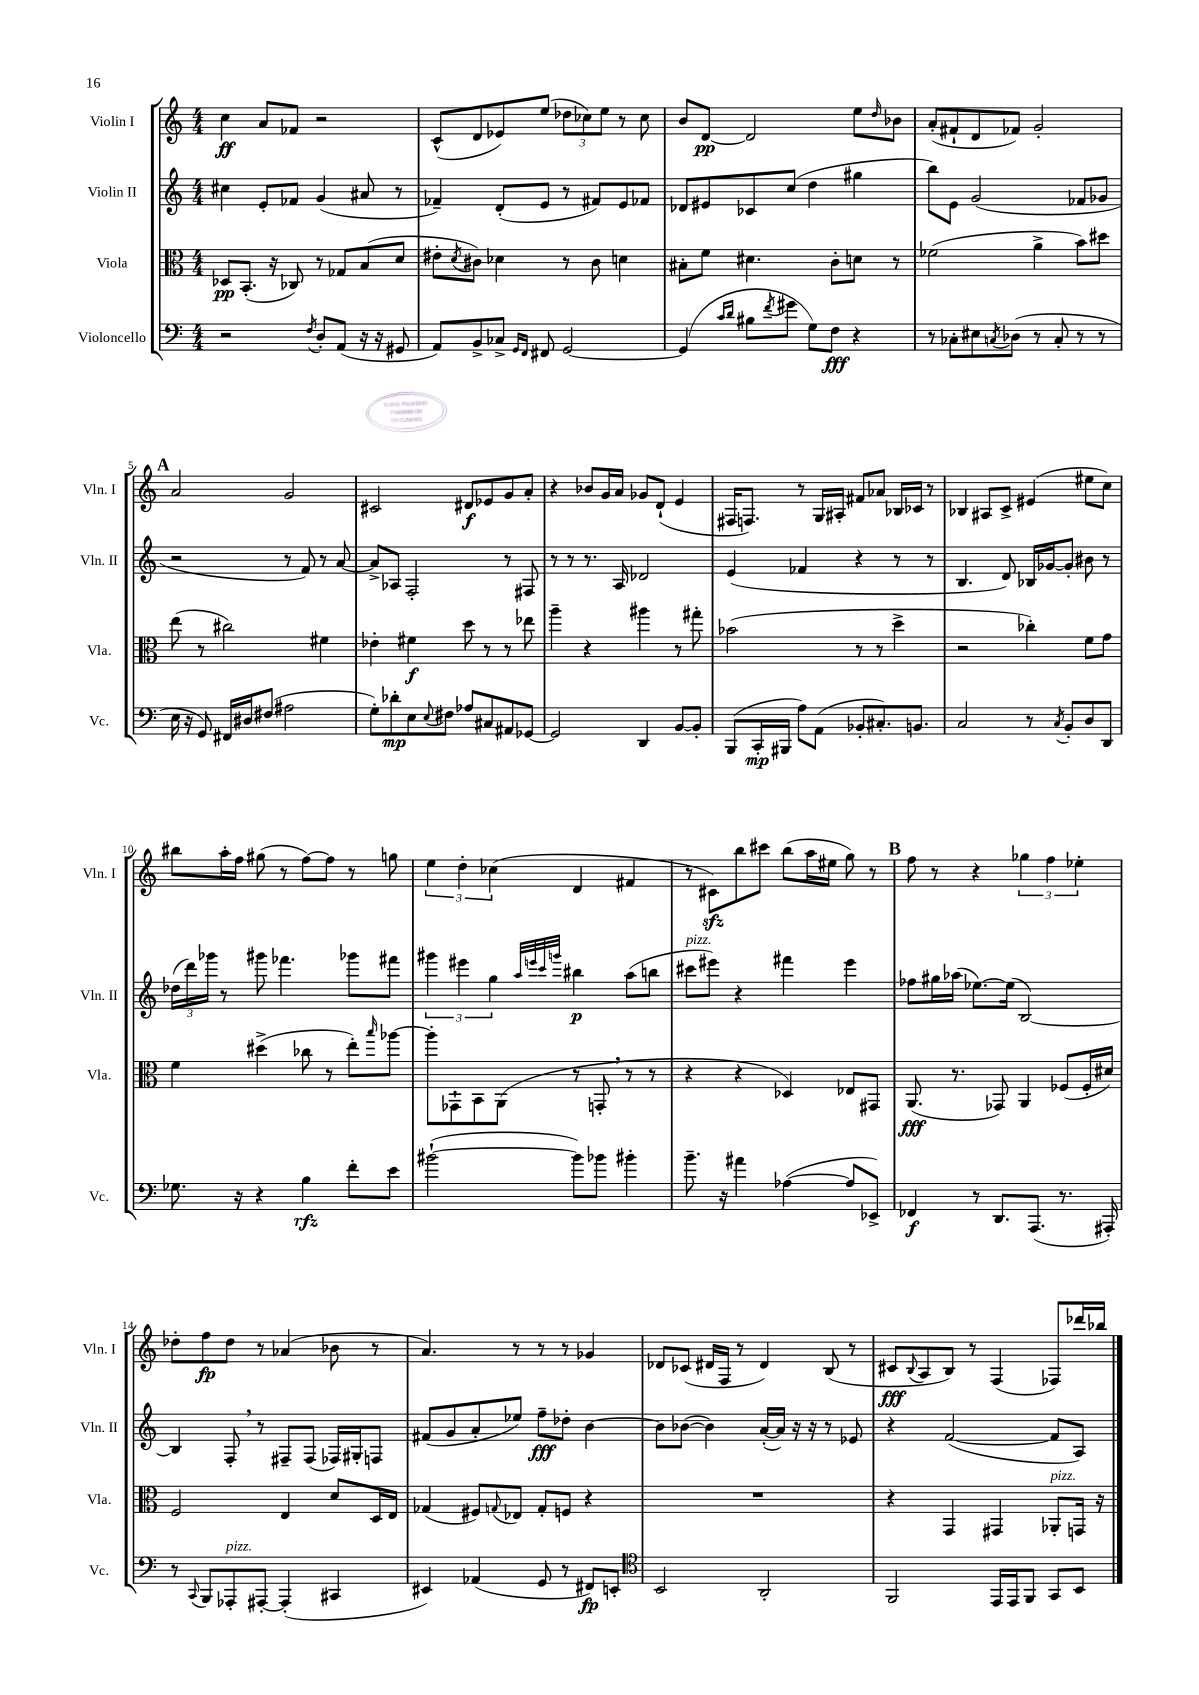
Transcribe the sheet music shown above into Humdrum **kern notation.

**kern	**kern	**kern	**kern
*staff4	*staff3	*staff2	*staff1
*clefF4	*clefC3	*clefG2	*clefG2
*k[]	*k[]	*k[]	*k[]
*M4/4	*M4/4	*M4/4	*M4/4
2r	8D-	4cc#	4cc
.	(8.BB'	.	.
.	.	8e'	8a
.	16r	.	.
.	8C-)	8f-	8f-
8qF	.	.	.
8D'	8r	(4g	2r
(8AA	8G-	.	.
16r	(8B	8a#	.
16r	.	.	.
8GG#	8d	8r	.
=	=	=	=
8AA)	8e#'	4f-~)	(8c^^
.	8qd	.	.
8BB^	8c#)	.	8d
8C-^	4d-	(8d'	8e-)
16qqGG	.	.	.
16qqFF	.	.	.
8FF#	.	8e	(8ee
[2GG	8r	8r	12dd-
.	.	.	12cc-)
.	8c#	8f#)	.
.	.	.	12ee
.	4d	8e	8r
.	.	8f-	8cc-
=	=	=	=
(4GG]	8B#'	8d-	8b
.	8f	8e#	[8d
16qqc	.	.	.
16qqd	.	.	.
8B#	4.d#	8c-	2d]
8qf	.	.	.
8g#	.	(8cc	.
8G)	.	4dd	.
8F	8c'	.	.
4r	8d	4gg#	8ee
.	.	.	16qqdd
.	8r	.	8b-
=	=	=	=
8r	(2f-	8bb)	(8a'
8C-'	.	8e	8f#`
8E#	.	(2g	8d
8qC	.	.	.
(8D-	.	.	8f-)
8r	4a^	.	2g'
8C'	.	.	.
8r	8b)	8f-	.
8r	8dd#	8g-	.
=	=	=	=
16E	(8ee	2r	2a
16r	.	.	.
8GG)	8r	.	.
16FF#	2cc#)	.	.
16D#	.	.	.
(8F#	.	.	.
2A#	.	8r	2g
.	.	8f)	.
.	4f#	8r	.
.	.	[8a	.
=	=	=	=
8G')	4e-'	8a^]	2c#
8d-'	.	8A-	.
8E	4f#	2F'	.
8qqE	.	.	.
8F#	.	.	.
8A-	8dd	.	8d#
8C#	8r	.	8e-
8AA#	8r	8r	8g
[8GG-	8ee-	8F#	8a'
=	=	=	=
2GG-]	4aa~	8r	4r
.	.	8r	.
.	4r	8.r	8b-
.	.	.	16g
.	.	16A	16a
4DD	4aa#	2d-	8g-
.	.	.	(8d`
[8BB	8r	.	4e
8BB']	8gg#'	.	.
=	=	=	=
(8BBB	(2b-	(4e	16F#
.	.	.	8.F)
16CC'	.	.	.
16BBB#	.	.	.
8A)	.	4f-	8r
(8AA	.	.	16G
.	.	.	16A#'
8BB-'	8r	4r	8f#
8.C#')	8r	.	8a-
.	4dd^	8r	16B-
8.BB	.	.	16c-
.	.	8r	8r
=	=	=	=
2C	2r	4.B	4B-
.	.	.	8A#
.	.	8d)	8c^
8r	4cc-')	16B-	(4e#
.	.	[16g-	.
8qC	.	.	.
8BB'	.	8g-']	.
8D	8f	8b#	8ee#
8DD	8g	8r	8cc)
=	=	=	=
8.G-	4f	(24dd-	8bb#
.	.	24ddd)	.
.	.	24ggg-	.
.	.	8r	16aa'
16r	.	.	16ff
4r	(4dd#^	8ggg#	(8gg#
.	.	4.fff-	8r
4B	8cc-	.	[8ff)
.	8r	.	8ff]
8f'	8ee')	8ggg-	8r
.	16qqbb	.	.
8e	[8aa-	8fff#	8gg
=	=	=	=
([2b#`	8aa-']	6ggg#	6ee
.	8GG-`	.	.
.	.	6eee#	6dd'
.	8BB	.	.
.	.	6gg	(6cc-
.	(8AA	.	.
.	.	32qqaa	.
.	.	32qqeee	.
.	.	32qqccc	.
.	.	32qqggg	.
8b#])	8r	4bb#	4d
8b-	8GG'	.	.
4b#'	8r	(8aa	4f#
.	8r	8bb	.
=	=	=	=
8.b~	4r	8ccc#	8r
.	.	8eee#)	8c#)
16r	.	.	.
4a#	4r	4r	8bb
.	.	.	8ccc#
([4A-	4D-)	4fff#	(8bb
.	.	.	16aa
.	.	.	16ee#
8A-]	8E-	4eee#	8gg)
8EE-^)	8GG#	.	8r
=	=	=	=
4FF-	(8.AA	8ff-	8ff
.	.	16gg#	8r
.	8.r	(16aa-	.
8r	.	[8.ee-)	4r
8.DD	8GG-)	.	.
.	.	(16ee-]	.
.	4AA	[2B)	6gg-
(8.AAA	.	.	.
.	.	.	6ff
8.r	(8F-	.	.
.	.	.	6ee-'
.	16F-'	.	.
16AAA#')	16d#)	.	.
=	=	=	=
8r	2F	4B]	8dd-'
8qqCC	.	.	.
8BBB	.	.	8ff
8AAA-'	.	8F'	8dd-
[8AAA#'	.	8r	8r
(4AAA#']	4E	8F#~	(4a-
.	.	(8F#	.
4CC#	8d	16F-)	8b-
.	.	16G#'	.
.	16D	8F	8r
.	16E	.	.
=	=	=	=
4EE#)	(4G-	(8f#	4.a)
.	.	8g	.
(4AA-	8F#)	8a'	.
.	8qqG	.	.
.	8E-	8ee-)	8r
8GG	8G'	8ff~	8r
8r	8F	8dd-'	8r
8FF#)	4r	[4b	4g-
8EE'	.	.	.
=	=	=	=
*clefC4	*	*	*
2BB	1r	8b]	8d-
.	.	([8b-	(8c-
.	.	4b-])	16d#
.	.	.	16F
.	.	.	8r
2AA'	.	([16a'	4d#)
.	.	16a])	.
.	.	16r	.
.	.	16r	.
.	.	8r	(8B
.	.	8e-	8r
=	=	=	=
2FF	4r	4r	8c#
.	.	.	8qqB
.	.	.	8A
.	4GG	([2f	8B)
.	.	.	8r
16EE	4GG#	.	(4F
16EE	.	.	.
8FF	.	.	.
8GG	8AA-'	8f]	8F-)
8BB	16GG	8A)	16ddd-
.	16r	.	16bb-
==	==	==	==
*-	*-	*-	*-
